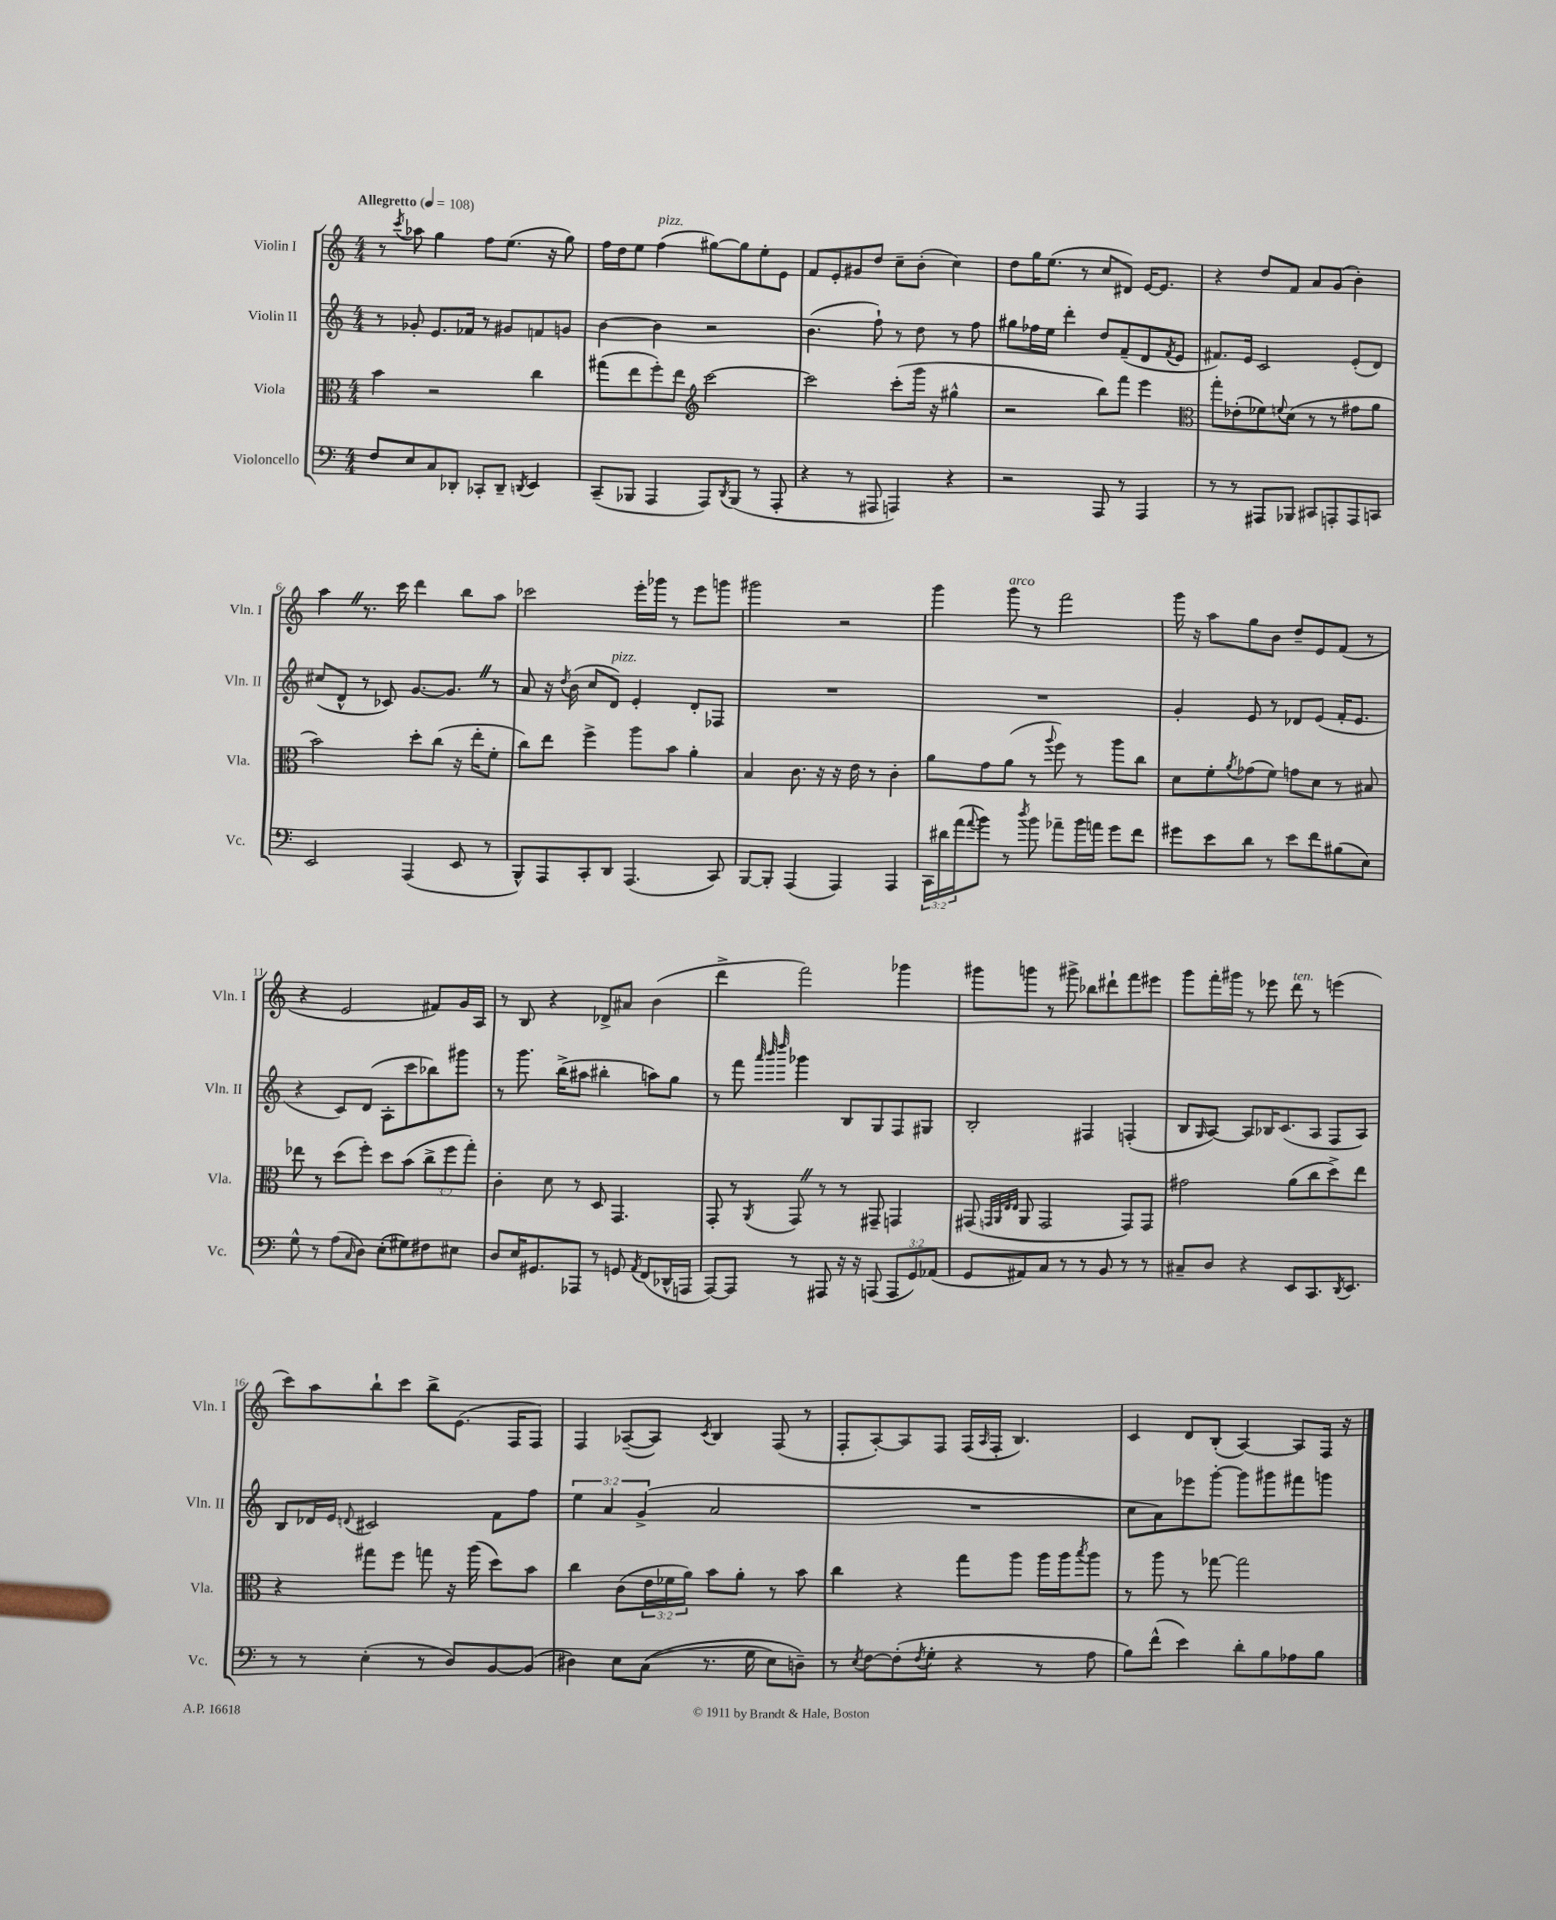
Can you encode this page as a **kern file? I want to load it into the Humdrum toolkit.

**kern	**kern	**kern	**kern
*staff4	*staff3	*staff2	*staff1
*clefF4	*clefC3	*clefG2	*clefG2
*k[]	*k[]	*k[]	*k[]
*M4/4	*M4/4	*M4/4	*M4/4
*MM108	*MM108	*MM108	*MM108
8F	4b	8r	8r
.	.	.	8qccc
8E	.	8g-'	8aa-
8C	2r	8.e	4gg
8DD-'	.	.	.
.	.	16f-	.
8CC-'	.	8r	8ff
8DD-~	.	8g#	(8.ee
8qDD	.	.	.
4EE	4cc	8f	.
.	.	.	16r
.	.	8g	8gg)
=	=	=	=
(8CC~	(8gg#	[4b	16ff
.	.	.	16dd
8BBB-	8ee	.	8ee
4AAA	8ff')	4b]	(4ff
.	8ee	.	.
*	*clefG2	*	*
8AAA)	[2ccc	2r	[8gg#)
8qDD	.	.	.
(8BBB-	.	.	8gg#]
8r	.	.	8ee'
8AAA'	.	.	8e
=	=	=	=
4r	2ccc]	(4.b	8f
.	.	.	8e'
8r	.	.	8g#
8AAA#	.	8ff`)	8dd
4AAA)	(8ccc'	8r	8cc~
.	16ggg	8dd	(8b'
.	16r	.	.
4r	4gg#^^	8r	4cc)
.	.	8ff	.
=	=	=	=
2r	2r	8gg#	8dd
.	.	16ff-	16gg
.	.	16ee	(8.ee
.	.	4ddd'	.
.	.	.	8r
8AAA	8bb)	8dd	8cc
8r	8fff	(8f~	8d#)
4AAA	4eee	8d	[16e
.	.	.	8.e]
.	.	8qf	.
.	.	8e	.
=	=	=	=
*	*clefC3	*	*
8r	8gg'	8.f#)	4r
8r	(8e-'	.	.
.	.	16e	.
8AAA#	8f-)	2c	8dd
.	8qqf	.	.
8BBB-	(8d	.	8f
8CC#	8r	.	8a
8AAA'	8r	.	(8g
8AAA	8g#	(8e'	4b')
8CC	8a	8d)	.
=	=	=	=
2EE	2b)	(8cc#	4aa
.	.	8d^^	.
.	.	8r	8.r
.	.	8c-)	.
.	.	.	16ccc
(4AAA	8dd'	[8.g	4ddd
.	(8cc	.	.
.	.	8.g]	.
8EE	16r	.	8bb
.	16ee'	.	.
8r	8f'	8r	8aa
=	=	=	=
8BBB^^)	8cc)	8a	2ccc-
8AAA	8ee	16r	.
.	.	8qdd	.
.	.	(16b	.
8CC'	4ff^	8cc	.
8DD	.	8d)	.
(4.AAA	8aa	4e'	16eee'
.	.	.	16ggg-
.	8b	.	8r
.	4a'	8d'	8eee
8CC)	.	8F-	8ggg
=	=	=	=
[8BBB	4B	1r	2ggg#
8BBB']	.	.	.
(4AAA	8.c	.	.
.	16r	.	.
4AAA)	16r	.	2r
.	16e	.	.
.	8r	.	.
4AAA	4c'	.	.
=	=	=	=
24CC	8a	1r	4ggg
24d#	.	.	.
(24a	.	.	.
8qqa	.	.	.
8b)	8g	.	.
8r	(8a	.	8ggg
8qdd	.	.	.
8b	8r	.	8r
.	8qqaa	.	.
8a-~	8ff)	.	2fff
16b	8r	.	.
16a	.	.	.
8g	8aa	.	.
8f	8cc	.	.
=	=	=	=
8g#	8d	4g'	16ggg
.	.	.	16r
8e	8f'	.	8aa
.	8qa	.	.
8d	(8g-	8e	8gg
8r	8f)	8r	8b
8e	8g	8d-	8dd~
8f	8d	(8e	8e
(8B#	8r	16f'	(8f
.	.	8.e	.
8E)	8B#	.	8r
=	=	=	=
8G^^	8ee-	4r	4r
8r	8r	.	.
(8A	(8dd	8c)	2e
16qqC	.	.	.
8D)	8ff')	(8d	.
(8E'	8dd	8A'	.
8G#)	(8b	8ccc	.
8F#	12cc^	8bb-)	8f#)
.	12ff	.	.
8E#	.	8ggg#	16g
.	12gg')	.	.
.	.	.	16A
=	=	=	=
8D	4c'	8r	8r
16E	.	8.ggg	8B
8.GG#	.	.	.
.	8d	.	4r
.	.	(16bb^	.
8AAA-	8r	8aa#	.
8r	8D	4bb#'	8d-^
8GG	4.GG	.	8a#
8qAA	.	.	.
(8FF	.	8aa)	(4b
16DD-^^	.	8gg	.
16AAA	.	.	.
=	=	=	=
[8AAA)	8GG'	8r	4ddd^
8AAA]	8r	8fff	.
.	.	32qqaaa	.
.	.	32qqbbb	.
.	8qAA	32qqdddd	.
8r	8GG	4ggg-	2fff)
8AAA#	8r	.	.
16r	8r	8B	.
16r	.	.	.
(8AAA	8GG#~	8G	.
12AAA	4GG	8F	4ggg-
12GG)	.	.	.
.	.	8G#	.
(12AA-	.	.	.
=	=	=	=
8GG	(8GG#	2B'	8ggg#
.	32qqGG	.	.
.	32qqAA	.	.
.	32qqE	.	.
.	32qqE	.	.
8AA#)	8AA	.	8ggg
8C	2GG	.	8r
8r	.	.	8ggg#^
8r	.	4F#	8bb-
8BB	.	.	8ddd#`
8r	8GG)	(4F'	8fff
8r	8GG	.	8eee#
=	=	=	=
8C#~	2g#	8B	8ggg
.	.	16qqG	.
8D	.	[8A)	16fff'
.	.	.	16ggg#
4r	.	8A]	8r
.	.	16B-	8eee-
.	.	(8.c	.
8EE	(8a	.	8ddd
8.CC	8cc	8A	8r
.	8dd^)	8F	(4eee
8qDD	.	.	.
8.EE	.	.	.
.	8ee	8A)	.
=	=	=	=
8r	4r	8B	8ccc)
8r	.	16d-	8aa
.	.	16e	.
.	.	8qqd	.
(4E'	8gg#	2c#	8bb`
.	8ff	.	8ccc
8r	8gg	.	8bb^
8D)	16r	.	(8.e
.	(16aa	.	.
[8BB	8dd)	8f	.
.	.	.	16F
(8BB]	8b	8ff	8F)
=	=	=	=
4D#)	4cc	6ee	4F
.	.	6a	.
8E	(8c	.	([8A-~
.	.	(6g^	.
&((8C	24e	.	8A-])
.	24f-	.	.
.	24a)	.	.
.	.	.	8qc
8.r	8b	2a	4B
.	8a'	.	.
16G	.	.	.
8E)	8r	.	(8F
8D~&)	8b	.	8r
=	=	=	=
8r	4cc	1r	8F'
8qE	.	.	.
[8F	.	.	[8A')
(8F']	4r	.	8A]
8qF	.	.	.
8G'	.	.	8F
4r	8gg	.	(16F
.	.	.	16qqA
.	.	.	16F'
.	8aa	.	4.B)
8r	16aa	.	.
.	16aa	.	.
.	8qbb	.	.
8A	8aa	.	.
=	=	=	=
8B)	8r	8cc	4c
(8f^^	8aa	8a)	.
4e)	8r	8eee-	8d
.	[8gg-	[8ggg'	(8B'
8d'	2gg-]	8ggg]	[4A)
8B	.	8ggg#	.
8A-	.	8fff#	8A]
8B	.	8ggg	16F
.	.	.	16r
==	==	==	==
*-	*-	*-	*-
